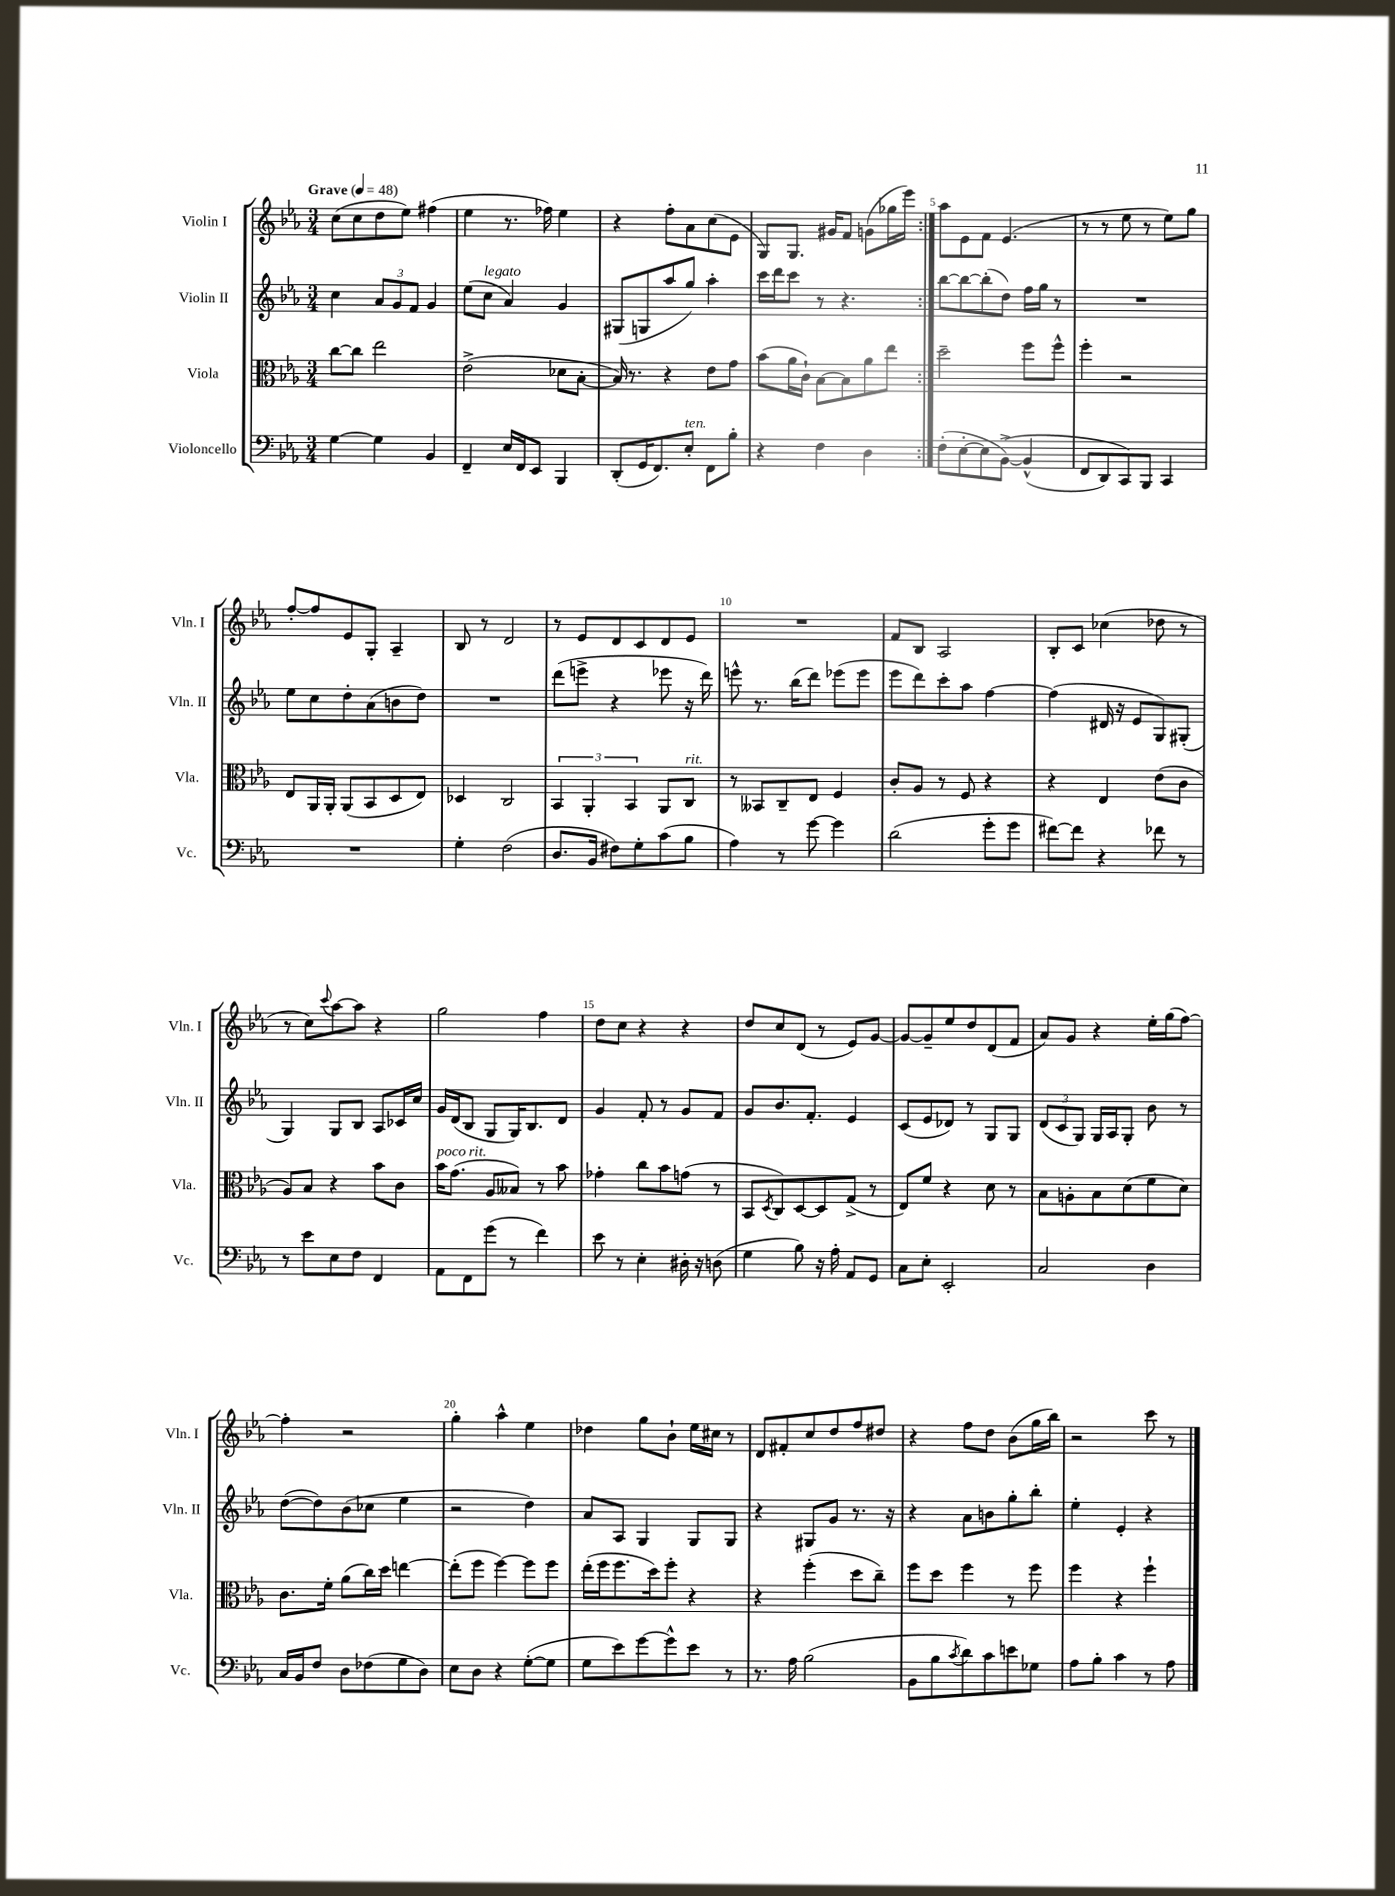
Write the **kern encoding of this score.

**kern	**kern	**kern	**kern
*staff4	*staff3	*staff2	*staff1
*clefF4	*clefC3	*clefG2	*clefG2
*k[b-e-a-]	*k[b-e-a-]	*k[b-e-a-]	*k[b-e-a-]
*M3/4	*M3/4	*M3/4	*M3/4
*MM48	*MM48	*MM48	*MM48
[4G\	[8cc\L	4cc\	(8cc\L
.	8cc\]J	.	8cc\
4G\]	2ee-\	12a-/L	8dd\
.	.	12g/	.
.	.	.	8ee-\J)
.	.	12f/J	.
4BB-/	.	4g/	(4ff#\
=	=	=	=
4FF~/	(2e-^\	(8ee-\L	4ee-\
.	.	8cc\J	.
16E-/LL	.	4a-/)	8.r
16FF/J	.	.	.
8EE-/J	.	.	.
.	.	.	16ff-\)
4BBB-/	8d-\L	4g/	4ee-\
.	[8B-'\J	.	.
=	=	=	=
(8DD'/L	16B-/])	(8G#/L	4r
.	8.r	.	.
16GG/K	.	8G/	.
8.FF/)	.	.	.
.	4r	8aa-/	8ff'\L
8E-'/J	.	8gg/J)	8a-\
8FF\L	8e-\L	4aa-'\	(8cc\
8B-'\J	8g\J	.	8e-\J
=	=	=	=
4r	(8b-\L	16ccc\LL	8G/L)
.	.	16ddd\J	.
.	16a-\L	8ccc\J	8.G/J
.	16c`\JJ)	.	.
4F\	[8B-\L	8r	.
.	.	.	16g#/LK
.	8B-\]	4.r	8f/J
4D\	8a-\	.	(8g\L
.	8ee-\J	.	16gg-\L
.	.	.	16eee-\JJ)
=:|!	=:|!	=:|!	=:|!
(8F'\L	2dd~\	[8bb-\L	8aa-\L
[8E-'\	.	8bb-\_	8e-\
8E-\]	.	(8bb-'\]	8f\J
&([8BB-^\J)	.	8dd\J)	(4.e-/
(4BB-^^/]	8ff\L	16ff\LL	.
.	.	16gg\JJ	.
.	8ff^^\J	8r	.
=	=	=	=
8FF/L	4ff'\	2.r	8r
8DD/)	.	.	8r
8CC/&)	2r	.	8ee-\
8BBB-/J	.	.	8r
4CC/	.	.	8ee-\L)
.	.	.	8gg\J
=	=	=	=
2.r	8E-/L	8ee-\L	[8ff'/L
.	16AA-/L	8cc\	8ff/]
.	16AA-'/JJ	.	.
.	(8AA-/L	8dd'\	8e-/
.	8BB-/	(8a-\	8G'/J
.	8D/	8b\	4A-~/
.	8E-/J)	8dd\J)	.
=	=	=	=
4G'\	4D-/	2.r	8B-/
.	.	.	8r
(2F\	2C/	.	2d/
=	=	=	=
8.D/L	6BB-/	(8ddd\L	8r
.	.	8eee^\J	8e-/L
.	6AA-'/	.	.
16BB-/Jk	.	.	.
8F#\L)	.	4r	8d/
.	6BB-/	.	.
8G'\	.	.	8c/
(8c\	8AA-/L	8eee-\	8d/
8B-\J	8C/J	16r	8e-/J
.	.	16ddd\)	.
=	=	=	=
4A-\)	8r	8eee^^\	2.r
.	8BB--/L	8.r	.
8r	8C~/	.	.
.	.	(16bb-\LK	.
[8g\	8E-/J	8ddd\J)	.
4g\]	4F/	(8eee-\L	.
.	.	8eee-\J	.
=	=	=	=
(2d\	8c'/L	8eee-\L	8f/L
.	8A-/J	8ddd\)	8B-/J
.	8r	8ccc'\	2A-/
.	8F/	8aa-\J	.
8g'\L	4r	[4ff\	.
8g\J	.	.	.
=	=	=	=
[8f#\L)	4r	(4ff\]	8B-'/L
8f#\]J	.	.	8c/J
4r	4E-/	16d#/	(4cc-\
.	.	16r	.
.	.	8e-/L	.
8f-\	(8e-\L	8G/)	8dd-\
8r	8c\J	(8G#'/J	8r
=	=	=	=
8r	8A-/L)	4G/)	8r
8e-\L	8B-/J	.	8cc\L)
.	.	.	8qqccc/
8E-\	4r	8G/L	[8aa-\
8F\J	.	8B-/J	8aa-\]J
4FF/	8b-\L	8A-/L	4r
.	8c\J	16c-/L	.
.	.	16cc/JJ	.
=	=	=	=
8AA-\L	16b-\LK	16g/LL	2gg\
.	(8.g\J	(16d/J	.
8FF\	.	8B-/J	.
(8g\J	8A-/L	8G/L	.
8r	8B--/J)	16G/K)	.
.	.	8.B-/	.
4f\)	8r	.	4ff\
.	8b-\	8d/J	.
=	=	=	=
8e-\	4g-'\	4g/	8dd\L
8r	.	.	8cc\J
4E-'\	8cc\L	8f'/	4r
.	8b-\	8r	.
16D#'\	(8g\J	8g/L	4r
16r	.	.	.
(8D\	8r	8f/J	.
=	=	=	=
4G\	8BB-/L	8g/L	8dd/L
.	8qD/	.	.
.	8C/)	8.b-/	8cc/
8B-\)	[8D/	.	(8d/J
.	.	8.f'/J	.
16r	8D/]	.	8r
16A-'\	.	.	.
8AA-/L	(8G^/J	4e-/	8e-/L)
8GG/J	8r	.	[8g/J
=	=	=	=
8C\L	8E-/L)	(8c/L	8g/_L
8E-'\J	8f/J	8e-/	8g~/]
2EE-'/	4r	8d-/J)	8ee-/
.	.	8r	8dd/
.	8d\	8G/L	(8d/
.	8r	8G/J	8f/J
=	=	=	=
2C/	8B-\L	(12d/L	8a-/L)
.	.	12c/	.
.	8A'\	.	8g/J
.	.	12G/J)	.
.	8B-\	16G/LL	4r
.	.	16A-/J	.
.	(8d\	8G'/J	.
4D\	8f\	8b-\	16ee-'\LL
.	.	.	(16gg\J
.	8d\J)	8r	[8ff\J)
=	=	=	=
16C/LL	8.c\L	([8dd\L	4ff'\]
16BB-/J	.	.	.
8F/J	.	8dd\])	.
.	16f'\Jk	.	.
8D\L	(8a-\L	(8b-\	2r
(8F-\	16cc\L)	8cc-\J	.
.	16dd\JJ	.	.
8G\	[4ee\	4ee-\	.
8D\J)	.	.	.
=	=	=	=
8E-\L	(8ee'\]L	2r	4gg'\
8D\J	8ff\J	.	.
4r	[4ff\)	.	4aa-^^\
([8G'\L	8ff\]L	4dd\)	4ee-\
8G\]J	8ff\J	.	.
=	=	=	=
8G\L	(16ee-'\LL	8a-/L	4dd-\
.	16ff\J	.	.
8e-\)	8.ff\	8A-/J	.
[8g\	.	4G/	8gg\L
.	16dd\k)	.	.
8g^^\]	8ff'\J	.	8b-`\J
8e-\J	4r	8G/L	16ee-\LL
.	.	.	16cc#\JJ
8r	.	8G/J	8r
=	=	=	=
8.r	4r	4r	8d/L
.	.	.	8f#'/
16A-\	.	.	.
(2B-\	(4ff'\	8G#/L	8cc/
.	.	8g/J	8dd/
.	8dd\L	8.r	8ff/
.	8cc~\J)	.	8dd#/J
.	.	16r	.
=	=	=	=
8BB-\L	8ff\L	4r	4r
8B-\	8dd\J	.	.
8qc/	.	.	.
8d\)	4ff\	8a-\L	8ff\L
8c\	.	8b\	8dd\J
8e\	8r	8gg'\	(8b-\L
8G-\J	8ff\	8bb-'\J	16gg\L
.	.	.	16bb-\JJ)
=	=	=	=
8A-\L	4ff\	4ee-'\	2r
8B-'\J	.	.	.
4c\	4r	4e-'/	.
8r	4ff`\	4r	8ccc\
8A-\	.	.	8r
==	==	==	==
*-	*-	*-	*-
